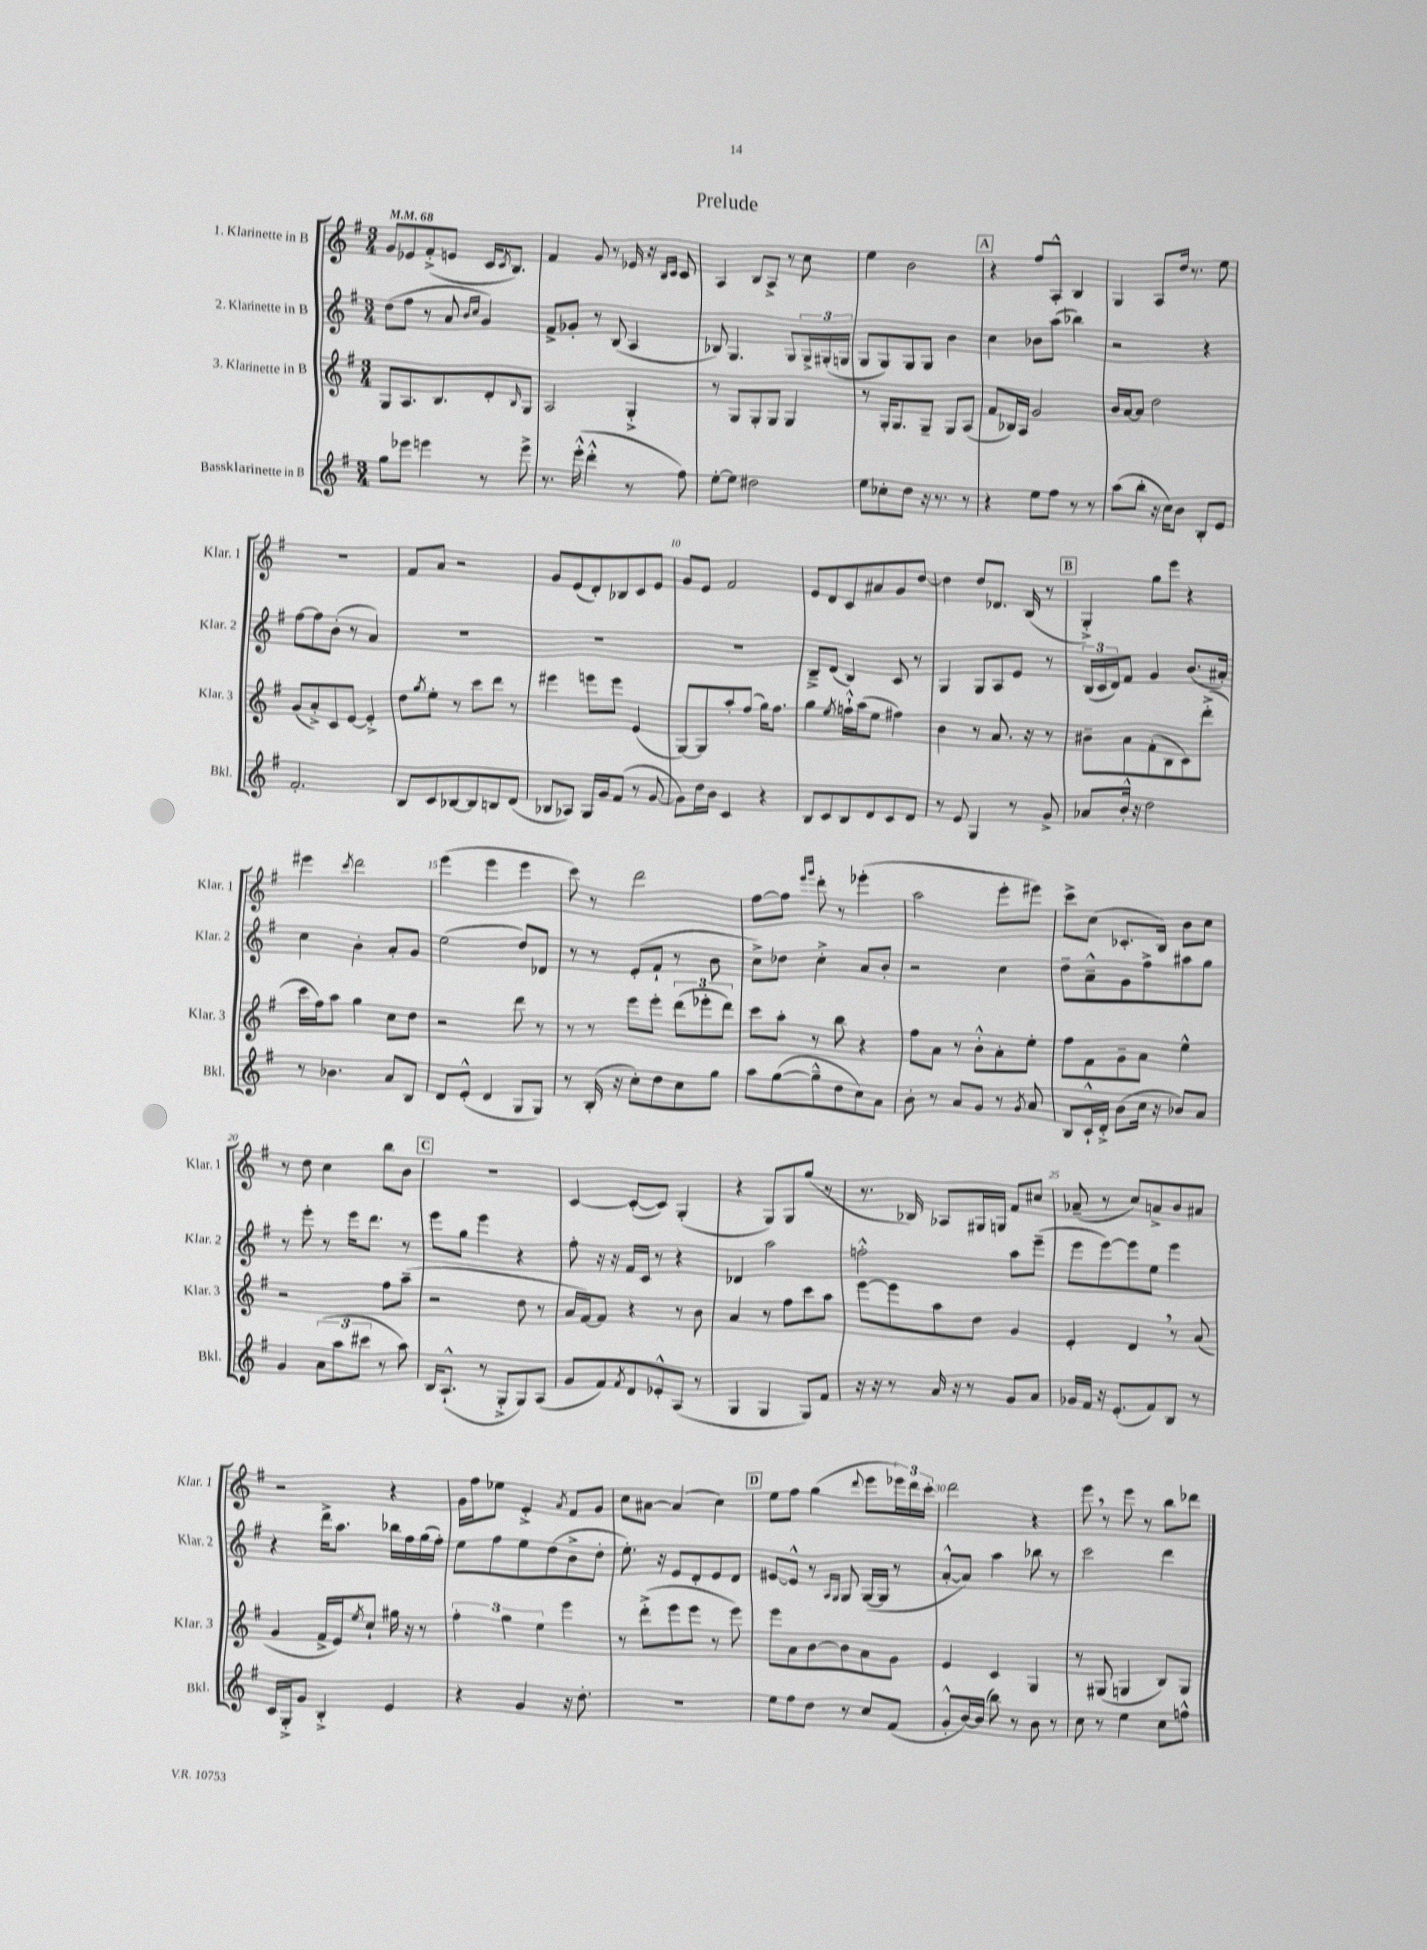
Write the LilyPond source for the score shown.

\header { title = "Prelude" }
<<
\new StaffGroup <<
\new Staff = "s0" \with { instrumentName = "1. Klarinette in B" shortInstrumentName = "Klar. 1" } {
    \clef treble \key g \major \numericTimeSignature \time 3/4 \tempo 4 = 68
    g'8 ees'8 fis'8-.->( e'8 c'16 \acciaccatura { c'8 } b8.) |
    fis'4 g'8 r8 ees'16 r16 \grace { b16 c'16 } c'8 |
    a4 b8 a8-> r8 c''8 |
    e''4 b'2 |
    \mark \markup { \box "A" } r4 fis''8 a8-.-^ b4 |
    g4 a8 d''16 r8. e''8 |
    R2. |
    fis'8 a'8 r2 |
    g'8 e'8( d'8-.) bes8 c'8 e'8 |
    g'8 e'8 fis'2 |
    e'8 d'8 c'8 ais'8 g'8 d''8~ |
    d''4 d''8 des'8. b16( r8 |
    \mark \markup { \box "B" } g4-.->) g''8 e'''8 r4 |
    eis'''4 \acciaccatura { c'''8 } d'''2 |
    e'''4( e'''4 e'''4 |
    c'''8) r8 d'''2 |
    fis''8~ fis''8 \grace { e'''16 g'''16 } d'''8-. r8 ees'''4-.( |
    a''2 e'''8-. eis'''8) |
    c'''8-> c''8( ces'8.-. b16) b'8 c''8 |
    r8 d''8 c''4 b''8 b'8 |
    \mark \markup { \box "C" } R2. |
    c'4~ c'8~-.( c'8) g4-.( |
    r4 g8) g8 g''8( r8 |
    r8. bes16) aes8 gis16 g16 fis'8 cis''8 |
    aes'8--( r8 c''8) a'8-> b'8 ais'8 |
    r2 r4 |
    g'16 fis''16 ees''8 e'4-.-> \acciaccatura { a'8 } fis'8 g'8 |
    c''8 ais'8~ ais'4( c''4) |
    \mark \markup { \box "D" } e''8 fis''8 g''4( \appoggiatura { d'''8 } e'''8 \tuplet 3/2 { ees'''16) d'''16 c'''16-. } |
    d'''2 r4 |
    e'''8 \breathe r8 e'''8 r8 b''8 des'''8 \bar "|." |
}
\new Staff = "s1" \with { instrumentName = "2. Klarinette in B" shortInstrumentName = "Klar. 2" } {
    \clef treble \key g \major \numericTimeSignature \time 3/4
    d''8( fis''8 r8 a'8 \grace { b'16 c''16 } g'4) |
    fis'8-> ges'8-. r8 b8( a4 |
    bes8) g4. g8 \tuplet 3/2 { g16-> gis16-.( g16 } |
    g8 g8) g8 g8 b'4 |
    \mark \markup { \box "A" } c''4 bes'8 a''8( bes''4) |
    r2 r4 |
    fis''8~ fis''8 b'8-.( r8 a'4) |
    R2. |
    R2. |
    R2. |
    b8---> d'8( b4) c'8 r8 |
    g4 g8 a8 e'8 r8 |
    \mark \markup { \box "B" } \tuplet 3/2 { b16( c'16 d'16) } fis'8 g'4 b'8.( ais'16-.) |
    c''4 b'4-. a'8-. g'8 |
    e''2( d''8) des'8 |
    r8 r8 e'8-.( fis'8-! r8 b'8 |
    c''8->) des''8 c''4-.-> a'8 b'8-. |
    r2 c''4 |
    d''8-- a'8---^ g'8 fis''8-> ais''8 g''8 |
    r8 e'''8-. r8 e'''16 d'''8. r8 |
    \mark \markup { \box "C" } e'''8 g''8 e'''4 r4 |
    fis''8-. r16 r16 fis'16 c'16 r8 r4 |
    des'4 a''2 |
    f''2-.-^ a''8 e'''8--( |
    e'''8 e'''8~) e'''8 e''8 e'''4 |
    r4 d'''16-> a''8. bes''16 fis''16 g''16( fis''16-.) |
    e''8 fis''8 e''8 d''8( b'8-> d''8-. |
    e''8.-.) r16 e'8 d'8-. e'8 d'8 |
    \mark \markup { \box "D" } eis'8~ eis'8-^ r8 \grace { a16 g16 } g8 g16~( g16 r8 |
    a'8~-.-^ a'8) a''4 bes''8 r8 |
    c'''2 d'''4 \bar "|." |
}
\new Staff = "s2" \with { instrumentName = "3. Klarinette in B" shortInstrumentName = "Klar. 3" } {
    \clef treble \key g \major \numericTimeSignature \time 3/4
    g8 a8. b8. d'8-. \grace { b16 } g8 |
    a2 g4-.-> |
    r8 g8 g8-. g8 g4 |
    r8 g16-. g8. g8-- g8 a8( |
    \mark \markup { \box "A" } fis'8 bes16) a16 g'2 |
    b'16 a'16~ a'8 d''2 |
    g'8( a'8-.->) c'8 e'8~ e'4-.-> |
    d''8 \acciaccatura { g''8 } e''8-. r8 c'''8 d'''8 r8 |
    eis'''4 e'''8 e'''8 e'4( |
    g8~) g8 a''8-. fis''8( g''16) fis''8. |
    g''4 \acciaccatura { e''8 } f''16-!-^ a''16( e''8 fis''4) |
    b'4 r8 a'8. r16 r8 |
    \mark \markup { \box "B" } bis'8-- a'8 fis'8-.( b8 c'8) d'''8-.->( |
    c'''16 fis''16) a''8 g''4 c''8 d''8 |
    r2 d'''8 r8 |
    r8 r8 e'''8 e'''8-. \tuplet 3/2 { d'''8( ees'''8-. d'''8) } |
    c'''8 a''8-. r8 b''8 r4 |
    fis''8 a'8 r8 b'8-.-^ a'8-. e''8-. |
    fis''8 fis'8 g'8-- a'8 e''4-^ |
    r2 fis''8 a''8--( |
    \mark \markup { \box "C" } r2 d''8 r8 |
    a'16 fis'16~) fis'8 r4 r8 b'8 |
    a'4 r8 fis''8 c'''8 a''8 |
    e'''8~ e'''8 a''8 d''8 g'4 |
    e'4-. d'4 \breathe r8 a'8( |
    g'4 fis'16-> e'16) \acciaccatura { e''8 } c''8-! gis''16 r16 r8 |
    \tuplet 3/2 { fis''4-. g''4 e''4 } e'''4 |
    r8 d'''8-.->( e'''8 e'''8 r8 e'''8) |
    \mark \markup { \box "D" } e'''8 a'8 b'8~ b'8 a'8 g'8 |
    e'4 c'4 g4 |
    r8 gis8( g4 b8) g8 \bar "|." |
}
\new Staff = "s3" \with { instrumentName = "Bassklarinette in B" shortInstrumentName = "Bkl." } {
    \clef treble \key g \major \numericTimeSignature \time 3/4
    g''8 ees'''8 e'''4 r8 e'''8-> |
    r8. e'''16-.-^( d'''4-.-^ r8 fis''8) |
    e''8~-. e''8 dis''2 |
    e''8 ces''8-. d''8 r16 r8. r8 |
    \mark \markup { \box "A" } r4 e''8 fis''8 r8 r8 |
    a''8( b''8-. r16 c''16) b'8 b8-. e'8 |
    fis'2.-. |
    b8 c'8 bes8~ bes8 b8 d'8( |
    bes8 aes8) g16 g'16 fis'8( r8 g'8~ |
    g'8) d''16 b'16 c'4 r4 |
    b8 c'8 b8 d'8 c'8 d'8 |
    r8 e'8 g4 r8 g'8-> |
    \mark \markup { \box "B" } aes'8 b'16-.-^ r16 d''2 |
    r8 bes'4. a'8 b8 |
    d'8 e'8-.-^( d'4 g8 g8) |
    r8 b16-.( r16 c''8-.) d''8 c''8 g''8 |
    a''8 g''8~( g''8---^ d''8 c''8) a'8 |
    b'8-. r8 a'8 g'8 r8 \acciaccatura { g'8 } a'8 |
    b8 c'16-!-^ d'16-.-> b'8( c''16 r16 bes'8) a'8 |
    g'4 \tuplet 3/2 { a'8( a''8 cis'''8 } r8 a''8) |
    \mark \markup { \box "C" } b16 a8.-!-^( r8 g8-.-> g8) a8( |
    g'8 fis'8) \acciaccatura { fis'8 } d'8 ees'8-.-^ a8( r8 |
    g4 g4 g8) fis'8 |
    r16 r16 r8 a'16 r16 r8 g'8 a'8 |
    ges'16 fis'16 r16 e'8.-.( fis'8) b8 r8 |
    c'16 g16-.-> g'8 b4-.-> e'4 |
    r4 g'4 r16 d''8.-. |
    R2. |
    \mark \markup { \box "D" } e''8 fis''8 d''8 r8 c''8 fis'8( |
    g'8-.-^ b'16~) b'16( b''8) r8 b'8 r8 |
    c''8 r8 e''4 c''8 f''8-^ \bar "|." |
}
>>
>>
\layout { \context { \Score \override BarNumber.break-visibility = ##(#f #t #t) barNumberVisibility = #(every-nth-bar-number-visible 5) } }
